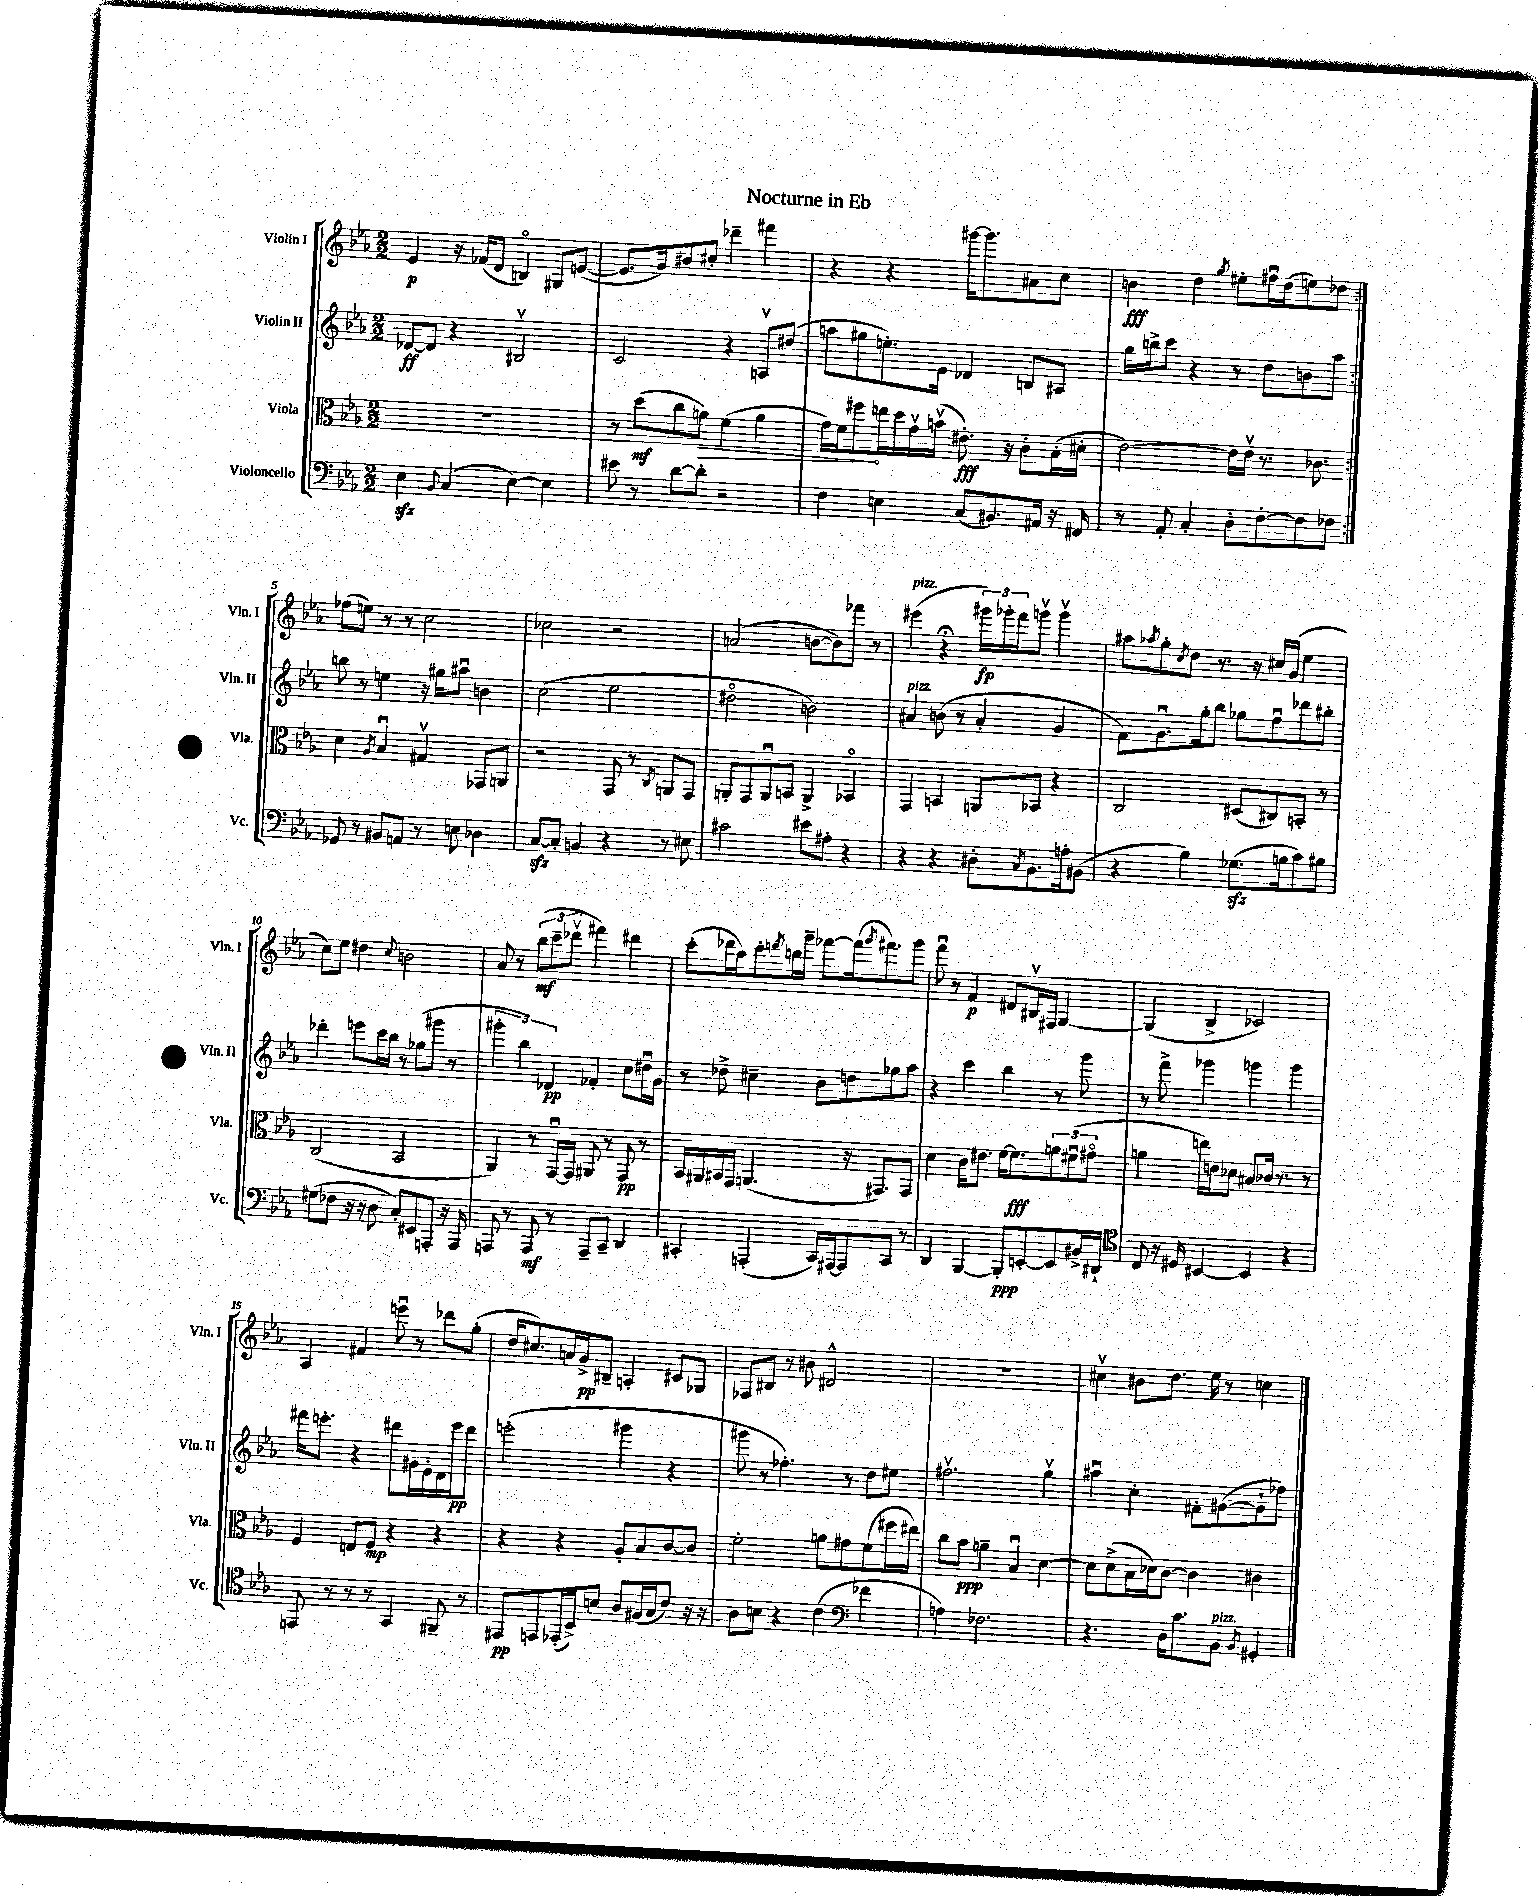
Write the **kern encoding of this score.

**kern	**kern	**kern	**kern
*staff4	*staff3	*staff2	*staff1
*clefF4	*clefC3	*clefG2	*clefG2
*k[b-e-a-]	*k[b-e-a-]	*k[b-e-a-]	*k[b-e-a-]
*M2/2	*M2/2	*M2/2	*M2/2
4E-	1r	[8d-	4e-
.	.	8d-]	.
8qqBB-	.	.	.
(4C	.	4r	16r
.	.	.	(16f-
.	.	.	8d
[4E-)	.	2B#v	4Bo)
4E-]	.	.	8G#
.	.	.	([8e
=	=	=	=
8e#	8r	2c	8.e]
8r	(8dd	.	.
.	.	.	16g)
[8d	8cc	.	8b#
8d']	8a)	.	8cc#'
2r	(4f	4r	4ddd-~
.	4a	8Av	4fff#
.	.	(8dd#	.
=	=	=	=
4F	16g)	8aa	4r
.	16f	.	.
.	8ff#	8gg#	.
4E	16ee	8.ee')	4r
.	16dd	.	.
.	16gv	.	.
.	(16bv	16e-	.
(8C	8.e#')	4d-	[16ggg#
.	.	.	8.ggg#]
8.BB#)	.	.	.
.	16r	.	.
.	8c'	8B	8a#
16AA#	.	.	.
16r	(16B-'	8A#	8cc
16FF#	16d#'	.	.
=	=	=	=
8r	[2e-)	16gg	4b
.	.	16bb^	.
8AA-'	.	8ccc	.
4C'	.	4r	4dd
.	.	.	8qgg
8D'	16e-]	8r	8ee#'
.	16e-v	.	.
[8F'	8.r	8dd	16ff#u
.	.	.	(16dd
8F]	.	8b	8ee)
.	8.c-	.	.
8F-	.	8aa-	8dd-
=:|!	=:|!	=:|!	=:|!
8GG-	4d	8bb	(8ff-
8r	.	8r	8ee)
.	8qA-	.	.
8BB#	4B-u	4ee	8r
8AA	.	.	8r
8r	4G#v	16r	2cc
.	.	16gg#	.
8E	.	8aa#u	.
4D-	8GG-	4b	.
.	8AA	.	.
=	=	=	=
[8C	2r	(2cc	2cc-
8C']	.	.	.
4BB	.	.	.
4r	8GG	2ee-	2r
.	8r	.	.
.	8qC	.	.
8r	8AA	.	.
8E#	8GG	.	.
=	=	=	=
2c#	8AA'	2dd#o	(2a
.	8GG	.	.
.	8AAu	.	.
.	8BB	.	.
8e#	4AA^	2b)	[8b
8A#'	.	.	8b])
4r	4BB-o	.	8fff-
.	.	.	8r
=	=	=	=
4r	4GG	4a#	(4eee#
4r	4BB	(8b	4r;
.	.	8r	.
8D#'	8AA	4a#'	24ggg#)
.	.	.	24ggg-'
.	.	.	24fff
8qC	.	.	.
8.BB-	8BB-	.	8gggv
.	4r	4g	4gggv
16A'	.	.	.
(8BB#	.	.	.
=	=	=	=
4r	2C	8f)	8aa#
.	.	.	8qaa-
.	.	8.gu	8gg'
.	.	.	8qcc
4B-)	.	.	8dd
.	.	16gg'	.
.	.	8bb-	8.r
(8.G-	(8D#	8gg-	.
.	.	.	16r
.	8C#)	8ffu	16cc#
16B	.	.	(16g
8c)	8BB'	8ddd-	4ee-
8B#	8r	8bb#'	.
=	=	=	=
(8G#	(2C	4ddd-'	8cc)
8F-	.	.	8ee-
16r	.	8eee	4dd#
16r	.	.	.
8D	.	16ccc	.
.	.	16bb-	.
.	.	.	8qqcc
8C')	2BB-	8r	2b
8EE#	.	(8gg-	.
8AAA'	.	8ggg#	.
16r	.	8r	.
16AAA	.	.	.
=	=	=	=
8AAA	4AA-)	6ggg#'	8a-
8r	.	.	8r
.	.	6bb-)	.
8AAA	8r	.	(12bb-
.	.	6d-	12ccc~
8r	[16GGu	.	.
.	.	.	12ddd-v
.	16GG]	.	.
8AAA~	8AA#	4f-'	4fff#)
8CC~	8r	.	.
4DD	8GG	8cc	4ddd#
.	8r	16dd#u	.
.	.	16g	.
=	=	=	=
4CC#'	16BB-	8r	(8ccc'
.	16AA#	.	.
.	16BB#	8dd-^	16ddd-
.	16GG	.	16aa-)
(4AAA'	(4.AA	4cc#~	8ccc'
.	.	.	8qddd
.	.	.	16bb
.	.	.	16ggg~
16CC#)	.	8b-	[8fff-
[16AAA#	.	.	.
8AAA#]	16r	8dd	(16fff-]
.	.	.	8qggg
.	8.GG#)	.	8.fff#)
8CC#	.	8gg-	.
8r	8GG#	8aa-	8ggg
=	=	=	=
4DD	4d	4r	8fffu
.	.	.	8r
[4BBB-	16c	4ccc	4f
.	8.e#	.	.
8BBB-']	[16f	4bb-	8d#
.	8.f]	.	.
[8EE'	.	.	16B#v
.	.	.	16F#
8EE]	12a	8r	[4G
.	(12f#u	.	.
16BB#^	.	8ggg	.
.	12g#o	.	.
16DD#`	.	.	.
=	=	=	=
*clefC4	*	*	*
8C	4a	8r	(4G]
16r	.	8fff^	.
16D#	.	.	.
[4BB#	16ee)	4ggg-	4B-^
.	16e	.	.
.	8d-	.	.
4BB#]	8B#	4ggg	2c-)
.	16c-	.	.
.	8.r	.	.
4r	.	4ggg	.
.	8r	.	.
=	=	=	=
8EE	4F	16fff#	4A-
.	.	8.eee'	.
8r	.	.	.
8r	8E	4r	4f#
8r	8F	.	.
4GG	4r	8ddd#	8eeeu
.	.	16g#	8r
.	.	16e-'	.
8FF#~	4r	16d	8ddd-
.	.	16eee	.
8r	.	8ddd#	(8gg'
=	=	=	=
8EE#	4r	(2eee'	16dd
.	.	.	8.cc#)
8EE	.	.	.
(16EE-'	4r	.	16a
16BB-^)	.	.	16g^
8B	.	.	8B#~
8A-	8A-'	4ggg#	4A'
(16F#	8B-	.	.
16G	.	.	.
8c)	[8c	4r	8c#
16r	8c]	.	8G-
16r	.	.	.
=	=	=	=
8A-	2f'	8ggg#	8F-
8B	.	8r	8B#
4r	.	4.ff-')	8r
.	.	.	8b#
(4c	8a	.	2d#^^
.	8g#	8r	.
*clefF4	*	*	*
4f-	(8f	8dd	.
.	16ff#	8ee#	.
.	16ee#)	.	.
=	=	=	=
4A)	8cc	2.ff#v	1r
.	8b-	.	.
2.F-	4a~	.	.
.	4B-u	.	.
.	[4d	4ggv	.
=	=	=	=
4.r	8d]	4aa#u	4cc#v
.	(8d^	.	.
.	16B-	4cc'	8b#
.	16d-)	.	.
16D	[8c	.	8.dd
8.c	.	.	.
.	4c]	8f#'	.
.	.	.	16ee-
8BB-	.	([8g#	8r
8qBB-	.	.	.
4GG#'	4c#	8g#`]	4cc
.	.	8ff-)	.
==	==	==	==
*-	*-	*-	*-
